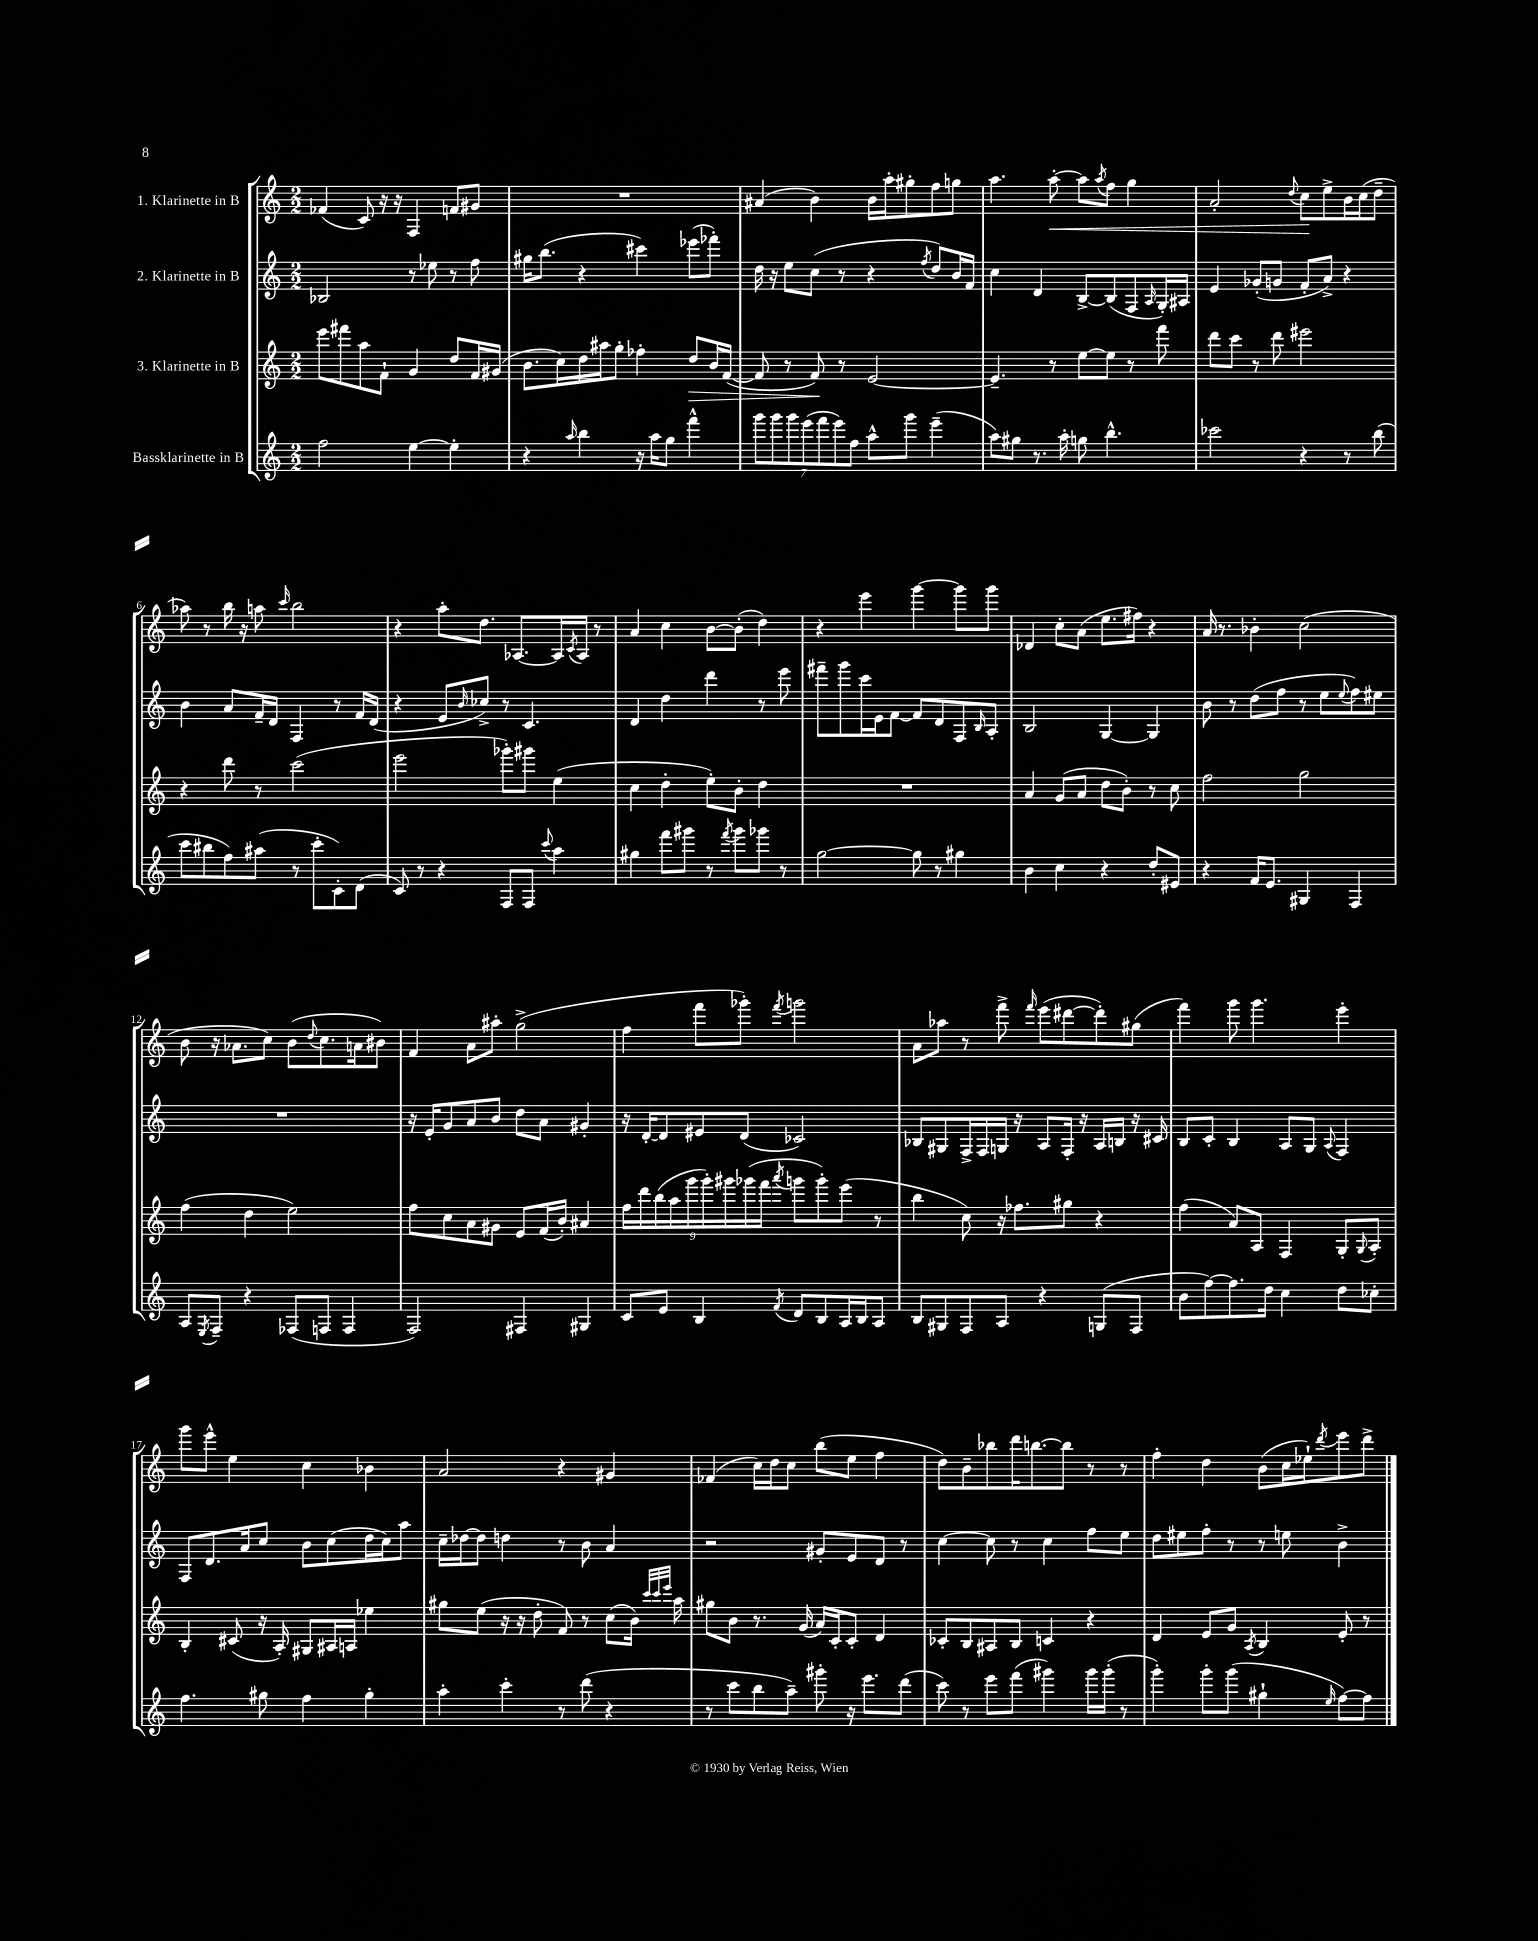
<<
\new StaffGroup <<
\new Staff = "s0" \with { instrumentName = "1. Klarinette in B" } {
    \clef treble \key c \major \numericTimeSignature \time 2/2
    fes'4( c'8) r16 r16 f4 f'8 gis'8 |
    R1 |
    ais'4( b'4) b'16 a''16-. gis''8-. f''8 g''8 |
    a''4. a''8~-.\< a''8 \acciaccatura { a''8 } f''8 g''4 |
    a'2-. \appoggiatura { d''8 } c''8\! e''8-> b'16 c''16( d''8-- |
    aes''8) r8 b''16 r16 a''8 \grace { c'''16 } b''2 |
    r4 a''8-. d''8. aes8.~ aes16 \acciaccatura { c'8 } aes16 r8 |
    a'4 c''4 b'8~ b'8-.( d''4) |
    r4 e'''4 g'''4~ g'''8 g'''8 |
    des'4 c''8-. a'8( e''8. fis''16) r4 |
    a'16 r8. bes'4-. c''2( |
    b'8 r16 aes'8. c''8) b'8( \appoggiatura { d''8 } c''8. a'16 bis'8) |
    f'4 a'8 ais''8-. g''2->( |
    f''4 f'''8 ges'''8-.) \acciaccatura { f'''8 } g'''2 |
    a'8 aes''8 r8 f'''8-> \grace { f'''16 } e'''8( dis'''8~ dis'''8-.) gis''8( |
    f'''4) g'''8 g'''4. e'''4-. |
    g'''8 e'''8-^ e''4 c''4 bes'4 |
    a'2 r4 gis'4 |
    fes'4( c''16) d''16 c''8 b''8( e''8 f''4 |
    d''8) b'8-- bes''8 d'''16 b''8.~ b''8 r8 r8 |
    f''4-. d''4 b'8( c''16 ees''16-!) \acciaccatura { d'''8 } e'''8 d'''8-> \bar "|." |
}
\new Staff = "s1" \with { instrumentName = "2. Klarinette in B" } {
    \clef treble \key c \major \numericTimeSignature \time 2/2
    bes2 r8 ees''8 r8 f''8 |
    gis''16 b''8.( r4 cis'''4) ees'''8( fes'''8-.) |
    d''16 r16 e''8 c''8( r8 r4 \acciaccatura { f''8 } d''8) b'16 f'16 |
    c''4 d'4 b8~-> b8( f8 \grace { a16 } g16-.) ais16 |
    e'4 ges'8-.( g'8 f'8-. a'8->) r4 |
    b'4 a'8 f'16-- d'16 f4 r8 f'16 d'16( |
    r4 e'8 \grace { b'16 } ces''8->) r8 c'4. |
    d'4 d''4 d'''4 r8 e'''8 |
    fis'''8-- g'''8 c'''16 e'16 f'8~ f'8 d'8 f8 \grace { b16 } a8-. |
    b2 g4~ g4 |
    b'8 r8 d''8( f''8 r8 e''8 \appoggiatura { e''8 } f''8) eis''8 |
    R1 |
    r16 e'16-. g'8 a'8 b'8 d''8 a'8 gis'4-. |
    r16 d'16~-. d'8 eis'8 d'8( ces'2) |
    bes8 gis8 f16-> f16 g16 r16 a8 f16-. r16 a16 b16 r16 cis'16 |
    b8 c'8-. b4 a8 g8 \appoggiatura { a8 } f4 |
    f8 d'8. a'16 c''8 b'8 c''8( d''16 c''16) a''8 |
    c''16-- des''16~ des''8 d''4 r8 b'8 a'4 |
    r2 gis'8-. e'8 d'8 r8 |
    c''4~ c''8 r8 c''4 f''8 e''8 |
    d''8 eis''8 f''8-. r8 r8 e''8 b'4-> \bar "|." |
}
\new Staff = "s2" \with { instrumentName = "3. Klarinette in B" } {
    \clef treble \key c \major \numericTimeSignature \time 2/2
    e'''8 fis'''8 a''8 f'8-! g'4 d''8 f'16 gis'16( |
    b'8. c''16) d''16 ais''16 g''8-. fes''4-. d''8\> b'16 f'16~( |
    f'8 r8 f'8\!) r8 e'2~ |
    e'4.-- r8 e''8~ e''8 r8 f'''8 |
    d'''8 c'''8 r8 d'''8 eis'''2 |
    r4 d'''8 r8 c'''2( |
    e'''2 ges'''8-.) gis'''8 e''4( |
    c''4 d''4-. e''8-.) b'8-. d''4 |
    R1 |
    a'4 g'8( a'8 d''8 b'8-.) r8 c''8 |
    f''2 g''2 |
    f''4( d''4 e''2) |
    f''8 c''8 a'8 gis'8 e'8 f'16( b'16-.) ais'4 |
    \tuplet 9/8 { f''16 d'''16 b''16( a''16 g'''16 g'''16-.) gis'''16 ges'''16( f'''16 } \acciaccatura { a'''8 } g'''8 g'''8-.) e'''8( r8 |
    b''4 c''8) r16 fes''8. gis''8 r4 |
    f''4( a'8) a8 f4 g8-. \appoggiatura { g8 } a8-. |
    b4-. cis'8( r16 a16-.) gis8 ais16 a16 ees''4 |
    gis''8 e''8( r16 r16 d''8-. f'8) r8 c''8( b'16) \grace { c'''32 c'''32 e'''32 } a''16 |
    gis''8 b'8 r8. g'16( a'16) c'16-. c'8-. d'4 |
    ces'8-. b8 ais8 b8 c'4 r4 |
    d'4 e'8 g'8 \acciaccatura { a8 } b4 e'8-. r8 \bar "|." |
}
\new Staff = "s3" \with { instrumentName = "Bassklarinette in B" } {
    \clef treble \key c \major \numericTimeSignature \time 2/2
    f''2 e''4~ e''4-. |
    r4 \grace { a''16 } b''4 r16 a''16 g''8 f'''4-^ |
    \tuplet 7/4 { g'''8 g'''8 g'''8 e'''8( f'''8 e'''8) f''8 } a''8-^ g'''8 e'''4--( |
    a''8) gis''8 r8. a''16-. g''8 b''4.-^ |
    ces'''2 r4 r8 b''8( |
    c'''8 bis''8 f''8) ais''8( r8 c'''8-. c'8-.) d'8( |
    c'8) r8 r4 f8 f8 \appoggiatura { c'''8 } a''4 |
    gis''4 f'''8 gis'''8 r8 \acciaccatura { f'''8 } gis'''8 ges'''8 r8 |
    g''2~ g''8 r8 gis''4 |
    b'4 c''4 r4 d''8-. eis'8 |
    r4 f'16 e'8. gis4 f4 |
    a8 \acciaccatura { e8 } f8-- r4 fes8( f8 f4 |
    f2) fis4 gis4 |
    c'8 e'8 b4 \acciaccatura { f'8 } d'8 b8 a16 b16 a8 |
    b8 gis8 f8 a8 r4 g8( f8 |
    b'8 f''8~) f''8. d''16 c''4 d''8 ces''8-. |
    f''4. gis''8 f''4 gis''4-. |
    a''4-. c'''4-. r8 d'''8( r4 |
    r8 c'''8 b''8 a''8--) gis'''8-. r16 e'''8. d'''8( |
    c'''8) r8 e'''8 f'''8( gis'''4) gis'''16 gis'''16-.( r8 |
    g'''4-.) g'''8-. g'''8( gis''4-! \grace { e''16 } f''8~) f''8 \bar "|." |
}
>>
>>
